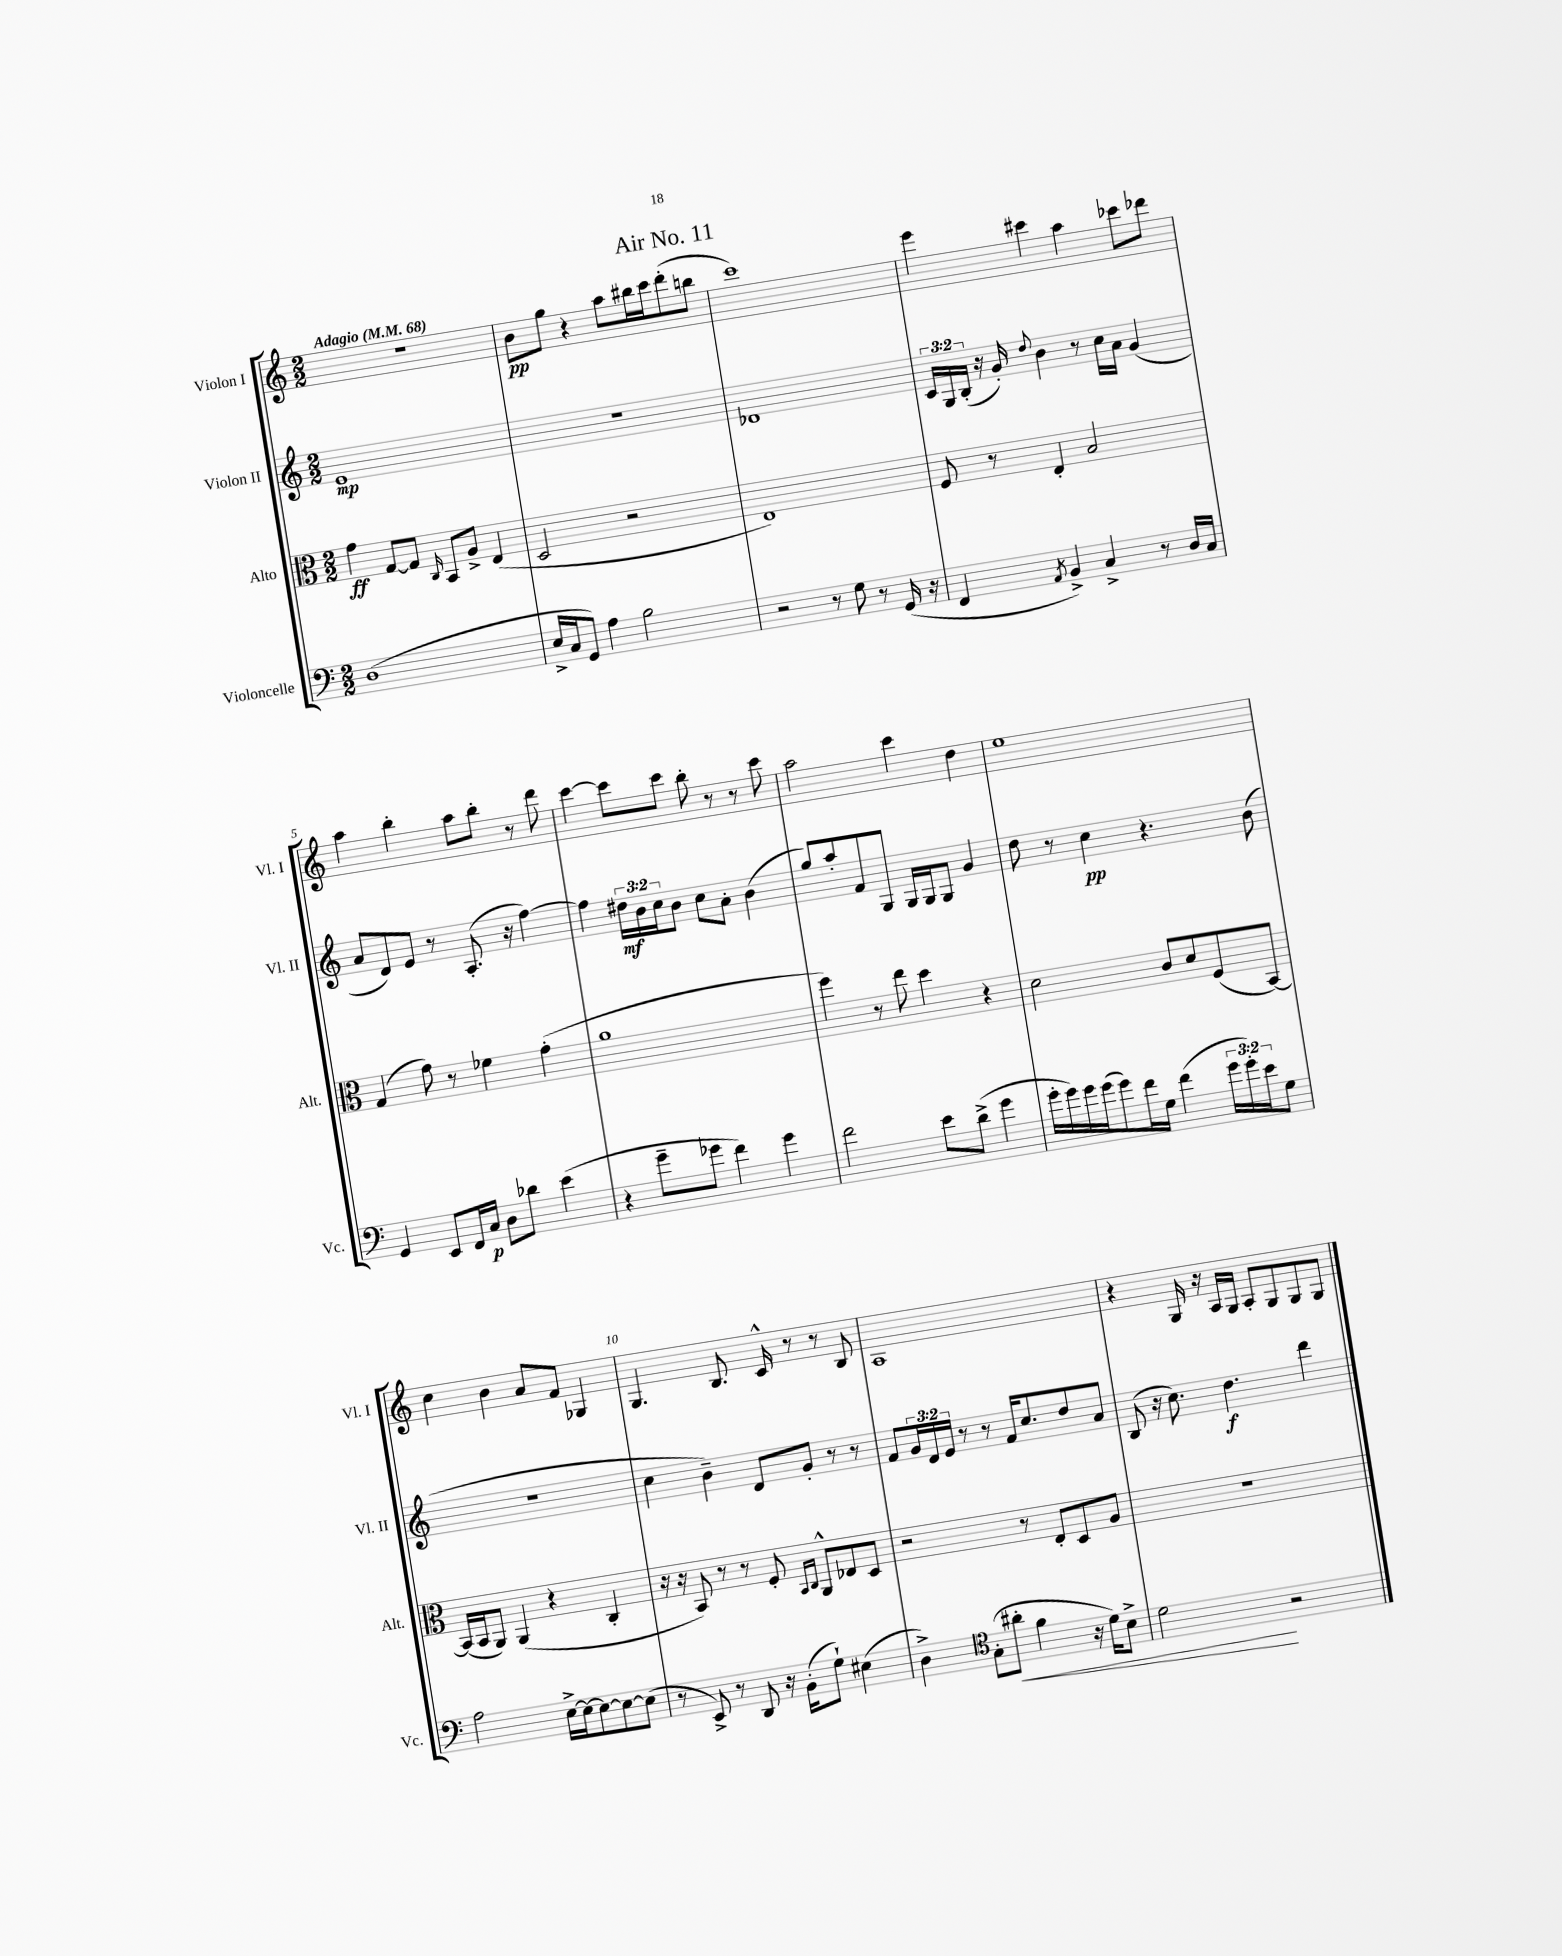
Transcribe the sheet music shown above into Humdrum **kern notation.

**kern	**dynam	**kern	**dynam	**kern	**dynam	**kern	**dynam
*part4	*part4	*part3	*part3	*part2	*part2	*part1	*part1
*staff4	*staff4	*staff3	*staff3	*staff2	*staff2	*staff1	*staff1
*I"Violoncelle	*	*I"Alto	*	*I"Violon II	*	*I"Violon I	*
*I'Vc.	*	*I'Alt.	*	*I'Vl. II	*	*I'Vl. I	*
*clefF4	*	*clefC3	*	*clefG2	*	*clefG2	*
*k[]	*	*k[]	*	*k[]	*	*k[]	*
*M2/2	*	*M2/2	*	*M2/2	*	*M2/2	*
*MM68	*	*MM68	*	*MM68	*	*MM68	*
=1	=1	=1	=1	=1	=1	=1	=1
!	!	!	!	!	!	!LO:TX:a:B:t=Adagio	!
(1D	.	4g\	ff	1e	mp	1r	.
.	.	[8G/L	.	.	.	.	.
.	.	8G/J]	.	.	.	.	.
.	.	16qqC/	.	.	.	.	.
.	.	8BB/L	.	.	.	.	.
.	.	8A^/J	.	.	.	.	.
.	.	(4E/	.	.	.	.	.
=2	=2	=2	=2	=2	=2	=2	=2
16E^/LL	.	2D/	.	1r	.	8b\L	pp
16C/J	.	.	.	.	.	.	.
8GG/J)	.	.	.	.	.	8gg\J	.
4A\	.	.	.	.	.	4r	.
2B\	.	2r	.	.	.	8aa\L	.
.	.	.	.	.	.	16bb#X\L	.
.	.	.	.	.	.	16ccc\J	.
.	.	.	.	.	.	(8ddd'\	.
.	.	.	.	.	.	8bbn\J	.
=3	=3	=3	=3	=3	=3	=3	=3
2r	.	1E)	.	1d-X	.	1ccc)	.
8r	.	.	.	.	.	.	.
8G\	.	.	.	.	.	.	.
8r	.	.	.	.	.	.	.
(16GG/	.	.	.	.	.	.	.
16r	.	.	.	.	.	.	.
=4	=4	=4	=4	=4	=4	=4	=4
4FF/	.	8F/	.	24c/LL	.	4eee\	.
.	.	.	.	24G/	.	.	.
.	.	.	.	(24B'/JJ	.	.	.
.	.	8r	.	16r	.	.	.
.	.	.	.	16g'/)	.	.	.
8qAA/	.	.	.	8qqdd/	.	.	.
4BB^/)	.	4E'/	.	4b\	.	4ccc#X\	.
4C^/	.	2B/	.	8r	.	4aa\	.
.	.	.	.	16cc\LL	.	.	.
.	.	.	.	16a\JJ	.	.	.
8r	.	.	.	(4g/	.	8ccc-X\L	.
16D/LL	.	.	.	.	.	8ddd-X\J	.
16C/JJ	.	.	.	.	.	.	.
!!LO:LB:g=z
=5	=5	=5	=5	=5	=5	=5	=5
4GG/	.	(4G/	.	8a/L	.	4aa\	.
.	.	.	.	8d/)	.	.	.
8EE/L	.	8g\)	.	8e/J	.	4bb'\	.
16FF/L	.	8r	.	8r	.	.	.
16C/JJ	p	.	.	.	.	.	.
8D\L	.	4f-X\	.	(8.A'/	.	8aa\L	.
8d-X\J	.	.	.	.	.	8bb'\J	.
.	.	.	.	16r	.	.	.
(4e\	.	(4g'\	.	[4ff\)	.	8r	.
.	.	.	.	.	.	8ddd\	.
=6	=6	=6	=6	=6	=6	=6	=6
4r	.	1a	.	4ff\]	.	[4ccc\	.
8g~\L	.	.	.	24dd#X\LL	mf	8ccc\L]	.
.	.	.	.	24b\	.	.	.
.	.	.	.	24cc\J	.	.	.
8g-X\J	.	.	.	8b\J	.	8ccc\J	.
4f\)	.	.	.	8cc\L	.	8bb'\	.
.	.	.	.	8a'\J	.	8r	.
4g-\	.	.	.	(4b\	.	8r	.
.	.	.	.	.	.	8ccc\	.
=7	=7	=7	=7	=7	=7	=7	=7
2f\	.	4ff\)	.	8gg/L)	.	2aa\	.
.	.	.	.	8aa'/	.	.	.
.	.	8r	.	8f/	.	.	.
.	.	8ee\	.	8G/J	.	.	.
8e\L	.	4dd\	.	16G/LL	.	4ccc\	.
.	.	.	.	16G/J	.	.	.
(8d^\J	.	.	.	8G/J	.	.	.
4g\	.	4r	.	4g/	.	4dd\	.
=8	=8	=8	=8	=8	=8	=8	=8
16g'\LL	.	2d\	.	8dd\	.	1ee	.
16g\)	.	.	.	.	.	.	.
16g\	.	.	.	8r	.	.	.
(16g\J	.	.	.	.	.	.	.
8g\)	.	.	.	4cc\	pp	.	.
16f\L	.	.	.	.	.	.	.
16G\JJ	.	.	.	.	.	.	.
(4f\	.	8c/L	.	4.r	.	.	.
.	.	8d/	.	.	.	.	.
24g\LL	.	(8F/	.	.	.	.	.
24g'\)	.	.	.	.	.	.	.
24e\J	.	.	.	.	.	.	.
8G\J	.	[8BB/J)	.	(8b\	.	.	.
!!LO:LB:g=z
=9	=9	=9	=9	=9	=9	=9	=9
2A\	.	(16BB/LL]	.	1r	.	4cc\	.
.	.	16BB/J	.	.	.	.	.
.	.	8AA/J)	.	.	.	.	.
.	.	(4AA/	.	.	.	4b\	.
[16E^\LL	.	4r	.	.	.	8a/L	.
16E\J_	.	.	.	.	.	.	.
8E\_	.	.	.	.	.	8f/J	.
8E\_	.	4C'/	.	.	.	4G-X/	.
(8E\J]	.	.	.	.	.	.	.
=10	=10	=10	=10	=10	=10	=10	=10
8r	.	16r	.	4cc\	.	4.G/	.
.	.	16r	.	.	.	.	.
8EE^/)	.	8BB/)	.	.	.	.	.
8r	.	8r	.	4b~\)	.	.	.
8DD/	.	8r	.	.	.	8.B/	.
16r	.	8F'/	.	8d/L	.	.	.
(16BB'\KL	.	.	.	.	.	16c^^/	.
.	.	16qqBB/LL	.	.	.	.	.
.	.	16qqC/JJ	.	.	.	.	.
8G`\J)	.	8AA^^/L	.	8g'/J	.	8r	.
(4E#X\	.	8E-X/	.	8r	.	8r	.
.	.	8D/J	.	8r	.	8B/	.
=11	=11	=11	=11	=11	=11	=11	=11
4D^\)	.	2r	.	8f/L	.	1A	.
.	.	.	.	24g/L	.	.	.
.	.	.	.	24d/	.	.	.
.	.	.	.	24e/JJ	.	.	.
*clefC4	*	*	*	*	*	*	*
(8G'\L	.	.	.	8r	.	.	.
!	!LO:HP:b	!	!	!	!	!	!
8a#X'\J	<	.	.	8r	.	.	.
4f\	.	8r	.	16f/KL	.	.	.
.	.	.	.	8.cc/	.	.	.
.	.	8E'/L	.	.	.	.	.
16r	.	8D/	.	8dd/	.	.	.
16d\KL)	.	.	.	.	.	.	.
8B^\J	.	8A/J	.	8a/J	.	.	.
=12	=12	=12	=12	=12	=12	=12	=12
2d\	.	1r	.	(8B/	.	4r	.
.	.	.	.	16r	.	.	.
.	.	.	.	8.cc\)	.	.	.
.	.	.	.	.	.	16G/	.
.	.	.	.	.	.	16r	.
.	.	.	.	4.dd\	f	16A/LL	.
.	.	.	.	.	.	16G/JJ	.
2r	[	.	.	.	.	8A'/L	.
.	.	.	.	.	.	8G/	.
.	.	.	.	4ddd\	.	8G/	.
.	.	.	.	.	.	8G/J	.
==	==	==	==	==	==	==	==
*-	*-	*-	*-	*-	*-	*-	*-
